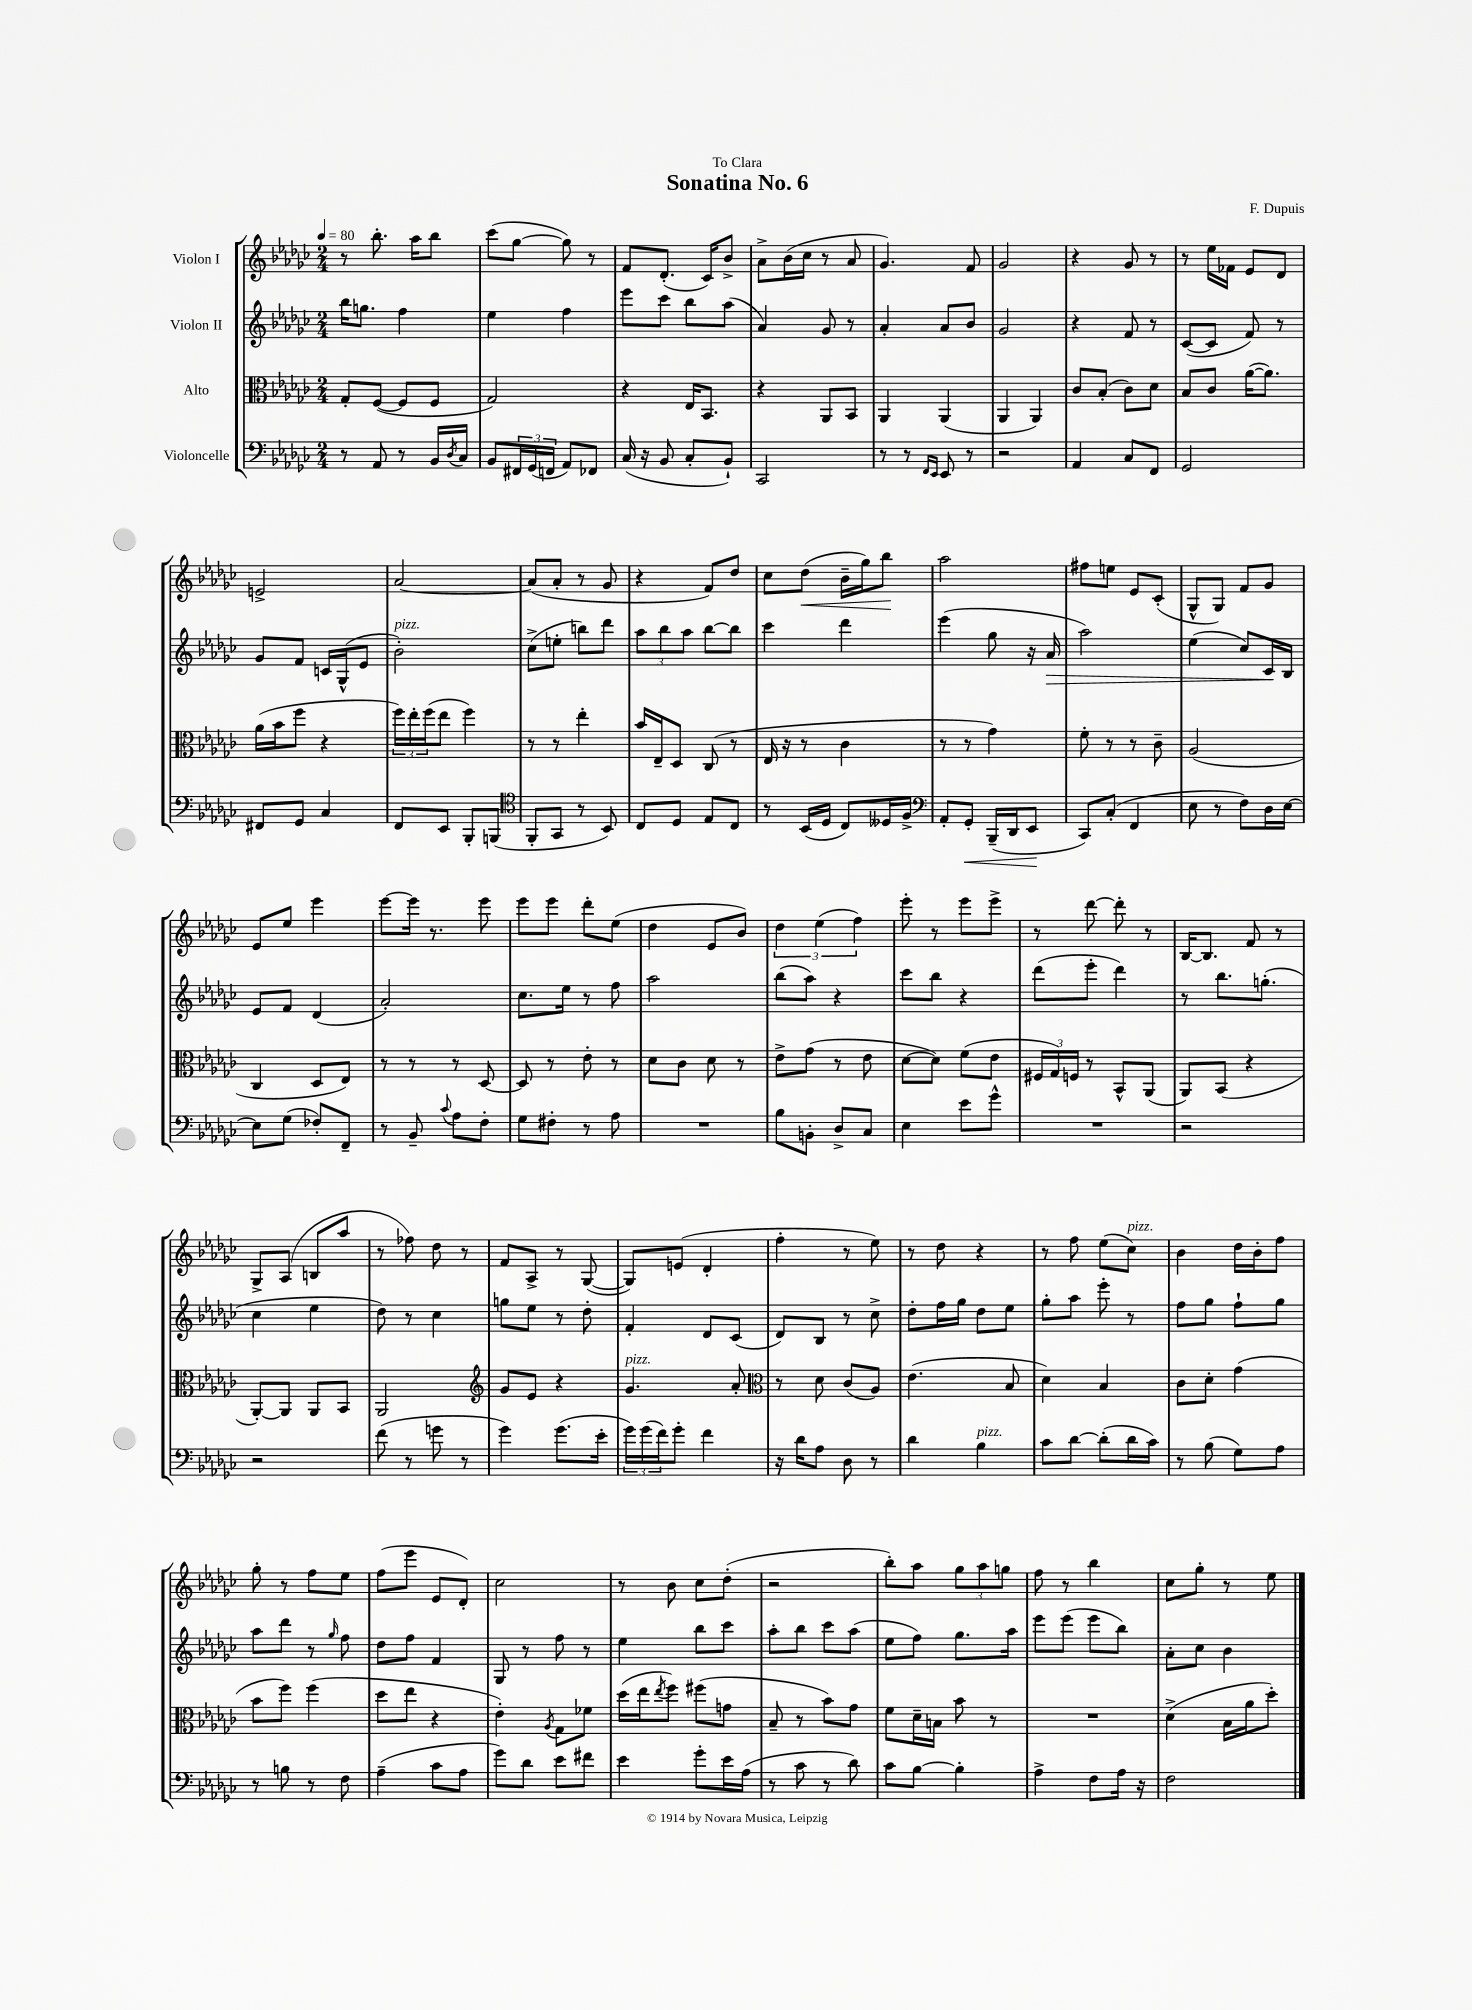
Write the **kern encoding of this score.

**kern	**kern	**kern	**kern
*staff4	*staff3	*staff2	*staff1
*clefF4	*clefC3	*clefG2	*clefG2
*k[b-e-a-d-g-c-]	*k[b-e-a-d-g-c-]	*k[b-e-a-d-g-c-]	*k[b-e-a-d-g-c-]
*M2/4	*M2/4	*M2/4	*M2/4
*MM80	*MM80	*MM80	*MM80
8r	8G-'/L	16bb-\LK	8r
.	.	8.gg\J	.
8AA-/	([8F/J	.	8.bb-'\
8r	8F/]L	4ff\	.
.	.	.	16aa-\LK
16BB-/LL	8F/J	.	8bb-\J
8qD-/	.	.	.
16C-/JJ	.	.	.
=	=	=	=
8BB-/L	2G-/)	4ee-\	(8ccc-\L
24FF#/L	.	.	[8gg-\J
(24GG-/	.	.	.
24FF/JJ	.	.	.
8AA-/L)	.	4ff\	8gg-\])
8FF-/J	.	.	8r
=	=	=	=
(16C-/	4r	8eee-\L	8f/L
16r	.	.	.
8BB-/	.	8ccc-\J	(8.d-'/J
8C-'/L	16E-/LK	8bb-\L	.
.	8.BB-/J	.	16c-/LK)
8BB-`/J)	.	(8aa-\J	8b-^/J
=	=	=	=
2CC-/	4r	4a-/)	8a-^\L
.	.	.	(16b-\L
.	.	.	16cc-\JJ
.	8AA-/L	8g-/	8r
.	8BB-/J	8r	8a-/
=	=	=	=
8r	4AA-/	4a-'/	4.g-/)
8r	.	.	.
16qqFF/LL	.	.	.
16qqEE-/JJ	.	.	.
8EE-/	(4AA-/	8a-/L	.
8r	.	8b-/J	8f/
=	=	=	=
2r	4AA-/	2g-/	2g-/
.	4AA-/)	.	.
=	=	=	=
4AA-/	8c-/L	4r	4r
.	(8B-'/J	.	.
8C-/L	8c-\L)	8f/	8g-/
8FF/J	8d-\J	8r	8r
=	=	=	=
2GG-/	8B-/L	([8c-/L	8r
.	8c-/J	8c-/]J	16ee-\LL
.	.	.	16f-\JJ
.	([16a-\LK	8f/)	8e-/L
.	8.a-\]J)	.	.
.	.	8r	8d-/J
=	=	=	=
8FF#/L	(16a-\LL	8g-/L	2e^/
.	16b-\J	.	.
8GG-/J	8ff\J	8f/J	.
4C-/	4r	16c/LL	.
.	.	(16G-^^/J	.
.	.	8e-/J	.
=	=	=	=
8FF/L	24ff\LL)	2b-'\)	[2a-/
.	24ee-'\	.	.
.	(24ff\J	.	.
8EE-/J	8ee-\J	.	.
8BBB-'/L	4ff\)	.	.
(8BBB/J	.	.	.
=	=	=	=
*clefC4	*	*	*
8FF'/L	8r	(8cc-^\L	(8a-/]L
8GG-/J	8r	8ee'\J	8a-'/J
8r	4ee-'\	8bb\L)	8r
8BB-/)	.	8ddd-\J	8g-/
=	=	=	=
8C-/L	16b-/LL	12aa-\L	4r
.	16E-~/J	.	.
.	.	12bb-\	.
8D-/J	8D-/J	.	.
.	.	12aa-\J	.
8E-/L	(8C-/	[8bb-\L	8f/L)
8C-/J	8r	8bb-\]J	8dd-/J
=	=	=	=
8r	16E-/	4ccc-\	8cc-\L
.	16r	.	.
(16BB-/LL	8r	.	(8dd-\J
16D-/JJ	.	.	.
8C-/L)	4c-\	4ddd-\	16b-~\LL
.	.	.	16gg-\J)
16D--/L	.	.	8bb-\J
16F^/JJ	.	.	.
=	=	=	=
*clefF4	*	*	*
8AA-'/L	8r	(4eee-\	2aa-\
8GG-'/J	8r	.	.
(16BBB-~/LL	4g-\)	8gg-\	.
16DD-/J	.	.	.
8EE-/J	.	16r	.
.	.	16a-/	.
=	=	=	=
8CC-/L)	8f'\	2aa-\)	8ff#\L
(8C-'/J	8r	.	8ee\J
4FF/	8r	.	8e-/L
.	8c-~\	.	(8c-'/J
=	=	=	=
8E-\	(2A-/	(4ee-\	8G-^^/L
8r	.	.	8G-/J)
8F\L)	.	8cc-/L)	8f/L
16D-\L	.	16c-/L	8g-/J
[16E-\JJ	.	16B-/JJ	.
=	=	=	=
8E-\]L	4C-/	8e-/L	8e-/L
(8G-\J	.	8f/J	8ee-/J
8F-'/L)	8D-/L	(4d-/	4eee-\
8FF~/J	8E-/J)	.	.
=	=	=	=
8r	8r	2a-'/)	[8eee-\L
8BB-~/	8r	.	16eee-\]Jk
.	.	.	8.r
8qqc-/	.	.	.
8A-\L	8r	.	.
8F'\J	[8D-/	.	8eee-\
=	=	=	=
8G-\L	8D-/]	8.cc-\L	8eee-\L
8F#'\J	8r	.	8eee-\J
.	.	16ee-\Jk	.
8r	8e-'\	8r	8ddd-'\L
8A-\	8r	8ff\	(8ee-\J
=	=	=	=
2r	8d-\L	2aa-\	4dd-\
.	8c-\J	.	.
.	8d-\	.	8e-/L
.	8r	.	8b-/J)
=	=	=	=
8B-\L	8e-^\L	(8bb-\L	6dd-\
8BB'\J	(8g-\J	8aa-\J)	.
.	.	.	(6ee-\
8D-^/L	8r	4r	.
.	.	.	6ff\)
8C-/J	8e-\	.	.
=	=	=	=
4E-\	[8d-\L	8ccc-\L	8eee-'\
.	8d-\]J)	8bb-\J	8r
8e-\L	(8f\L	4r	8eee-\L
8g-^^\J	8e-\J	.	8eee-^\J
=	=	=	=
2r	24F#/LL	(8ddd-\L	8r
.	24G-/)	.	.
.	24F/JJ	.	.
.	8r	8eee-'\J	[8ddd-\
.	8BB-^^/L	4ddd-\)	8ddd-'\]
.	(8AA-/J	.	8r
=	=	=	=
2r	8AA-/L)	8r	[16B-/LK
.	.	.	8.B-/]J
.	(8BB-/J	8.bb-\L	.
.	4r	.	8f/
.	.	(8.gg'\J	.
.	.	.	8r
=	=	=	=
2r	[8AA-'/L)	4cc-\	8G-^/L
.	8AA-/]J	.	(8A-/J
.	8AA-/L	4ee-\	8B/L
.	8BB-/J	.	8aa-/J
=	=	=	=
(8f\	2AA-/	8dd-\)	8r
8r	.	8r	8ff-\)
8g\	.	4cc-\	8dd-\
8r	.	.	8r
=	=	=	=
*	*clefG2	*	*
4g-\)	8g-/L	8gg\L	8f/L
.	8e-/J	8ee-\J	8A-^/J
(8.g-\L	4r	8r	8r
.	.	8dd-'\	([8G-/
16e-'\Jk	.	.	.
=	=	=	=
24g-\LL)	4.g-/	4f'/	8G-/]L)
(24g-\	.	.	.
24f\J)	.	.	.
8g-'\J	.	.	(8e/J
4f\	.	8d-/L	4d-'/
.	8a-'/	(8c-/J	.
=	=	=	=
*	*clefC3	*	*
16r	8r	8d-/L)	4ff'\
16d-\LK	.	.	.
8A-\J	8d-\	8B-/J	.
8D-\	(8c-/L	8r	8r
8r	8A-/J)	8cc-^\	8ee-\)
=	=	=	=
4d-\	(4.e-\	8dd-'\L	8r
.	.	16ff\L	8dd-\
.	.	16gg-\JJ	.
4B-\	.	8dd-\L	4r
.	8B-/	8ee-\J	.
=	=	=	=
8c-\L	4d-\)	8gg-'\L	8r
[8d-\J	.	8aa-\J	8ff\
(8d-'\]L	4B-/	8eee-'\	(8ee-\L
16d-\L	.	8r	8cc-\J)
16c-\JJ)	.	.	.
=	=	=	=
8r	8c-\L	8ff\L	4b-\
(8B-\	8d-'\J	8gg-\J	.
8G-\L)	(4g-\	8ff`\L	16dd-\LL
.	.	.	16b-'\J
8A-\J	.	8gg-\J	8ff\J
=	=	=	=
8r	8b-\L	8aa-\L	8gg-'\
8B\	8ff\J)	8ddd-\J	8r
8r	(4ff\	8r	8ff\L
.	.	16qqgg-/	.
8F\	.	8ff\	8ee-\J
=	=	=	=
(4A-~\	8dd-\L	8dd-\L	(8ff\L
.	8ee-\J	8ff\J	8eee-\J
8c-\L	4r	4f/	8e-/L
8A-\J	.	.	8d-'/J)
=	=	=	=
8g-\L)	4e-'\)	8G-/	2cc-\
8d-\J	.	8r	.
.	8qA-/	.	.
8e-\L	8G-\L	8ff\	.
8f#\J	8f-\J	8r	.
=	=	=	=
4e-\	(16dd-\LL	4ee-\	8r
.	16ee-\J	.	.
.	8qee-/	.	.
.	8ff\J)	.	8b-\
8g-'\L	(8ff#\L	8bb-\L	8cc-\L
16e-\L	8g\J	8ccc-\J	(8dd-'\J
(16A-\JJ	.	.	.
=	=	=	=
8r	8B-~/	8aa-'\L	2r
8c-\	8r	8bb-\J	.
8r	8b-\L)	8ccc-\L	.
8d-\)	8g-\J	(8aa-\J	.
=	=	=	=
8c-\L	8f\L	8ee-\L	8bb-'\L)
[8B-\J	16d-~\L	8ff\J)	8aa-\J
.	16B\JJ	.	.
4B-'\]	8b-\	8.gg-\L	12gg-\L
.	.	.	12aa-\
.	8r	.	.
.	.	.	12gg\J
.	.	16aa-\Jk	.
=	=	=	=
4A-^\	2r	8eee-\L	8ff\
.	.	(8eee-\J	8r
8F\L	.	8eee-\L	4bb-\
16A-\Jk	.	8bb-\J)	.
16r	.	.	.
=	=	=	=
2F\	(4d-^\	8a-'\L	8cc-\L
.	.	8cc-\J	8gg-'\J
.	16B-\LL	4b-\	8r
.	16a-\J	.	.
.	8dd-'\J)	.	8ee-\
==	==	==	==
*-	*-	*-	*-
